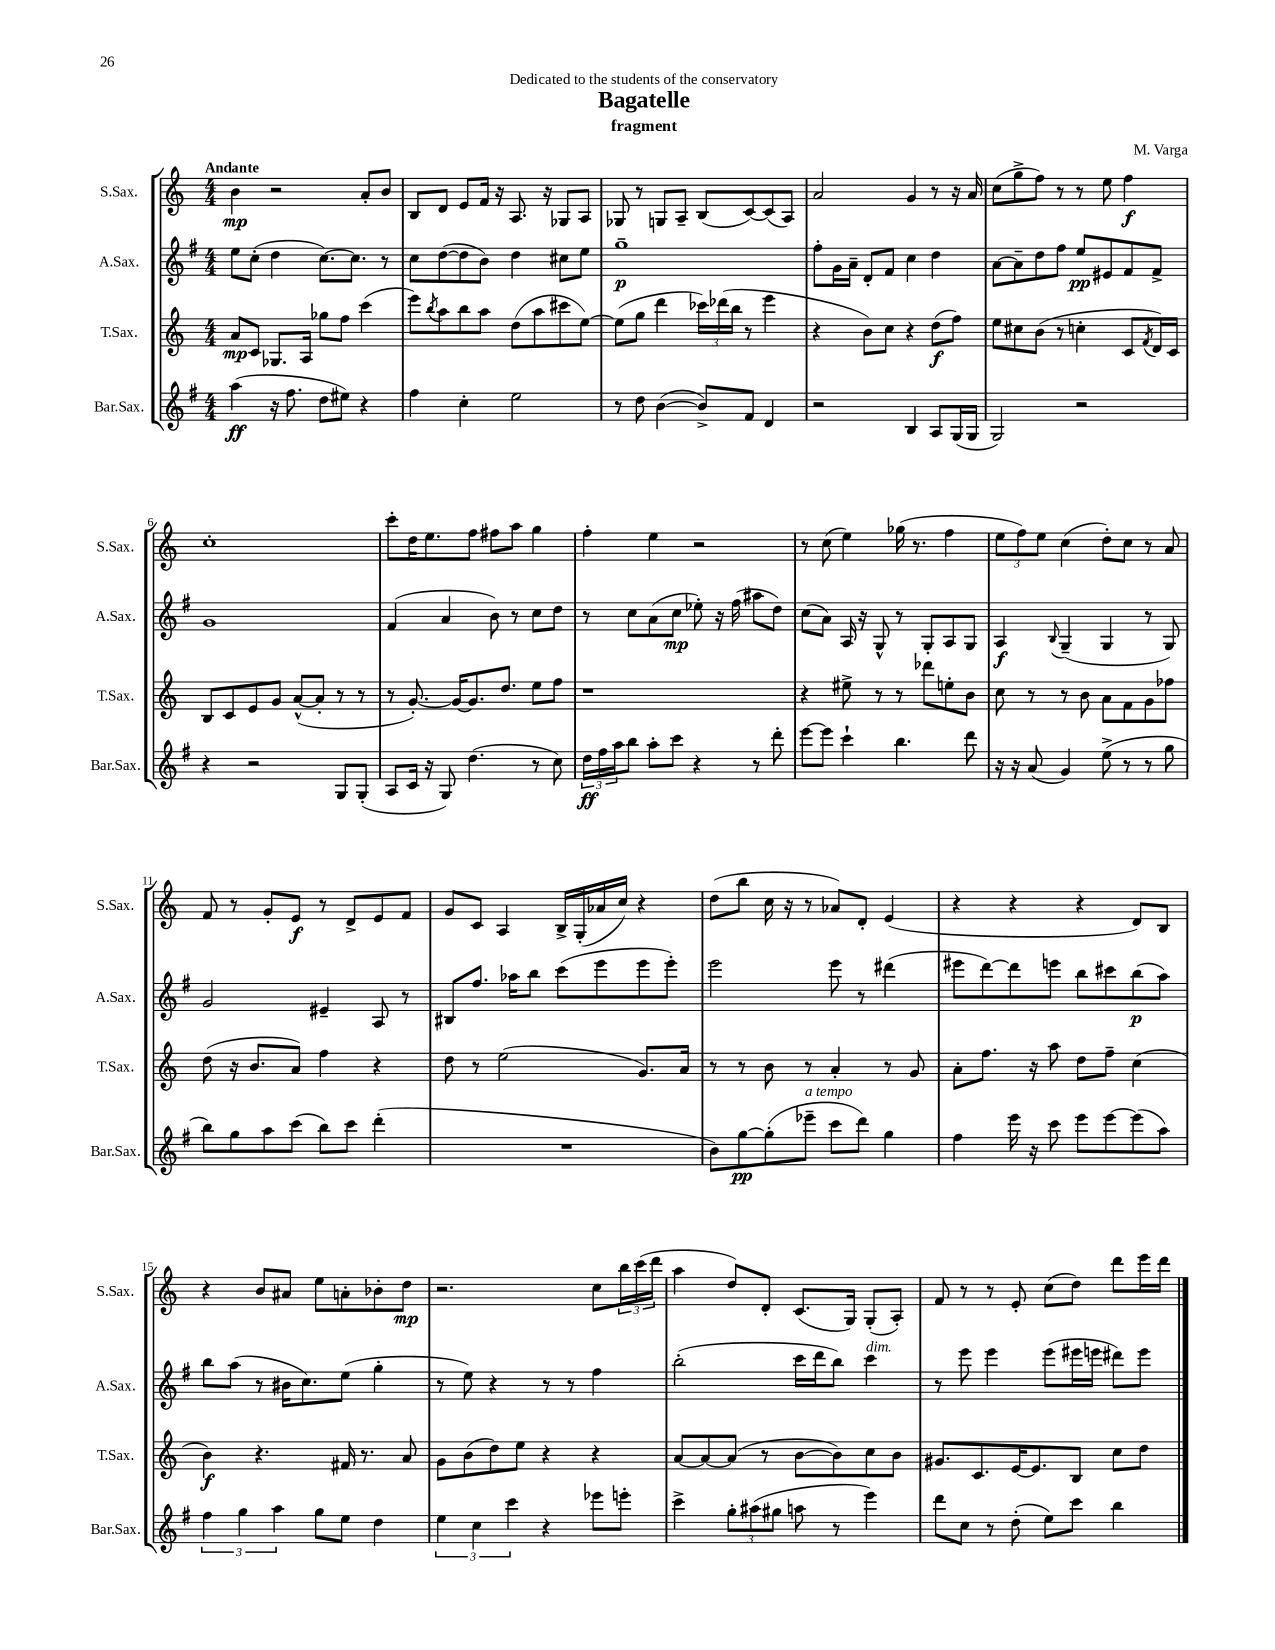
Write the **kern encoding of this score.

**kern	**dynam	**kern	**dynam	**kern	**dynam	**kern	**dynam
*part4	*part4	*part3	*part3	*part2	*part2	*part1	*part1
*staff4	*staff4	*staff3	*staff3	*staff2	*staff2	*staff1	*staff1
*I"Bar.Sax.	*	*I"T.Sax.	*	*I"A.Sax.	*	*I"S.Sax.	*
*I'Bar.Sax.	*	*I'T.Sax.	*	*I'A.Sax.	*	*I'S.Sax.	*
*clefG2	*	*clefG2	*	*clefG2	*	*clefG2	*
*k[f#]	*	*k[]	*	*k[f#]	*	*k[]	*
*M4/4	*	*M4/4	*	*M4/4	*	*M4/4	*
=1	=1	=1	=1	=1	=1	=1	=1
!	!	!	!	!	!	!LO:TX:a:B:t=Andante	!
(4aa\	ff	8a/L	mp	8ee\L	.	4b\	mp
.	.	8c/J	.	(8cc'\J	.	.	.
16r	.	8.G-X/L	.	4dd\	.	2r	.
8.ff#\	.	.	.	.	.	.	.
.	.	16A/Jk	.	.	.	.	.
8dd\L	.	8gg-X\L	.	[8.cc\L)	.	.	.
8ee#X\J)	.	8ff\J	.	.	.	.	.
.	.	.	.	8.cc\J]	.	.	.
4r	.	(4ccc\	.	.	.	8a'/L	.
.	.	.	.	8r	.	8b/J	.
=2	=2	=2	=2	=2	=2	=2	=2
4ff#\	.	8eee\L)	.	8cc\L	.	8B/L	.
.	.	8qbb/	.	.	.	.	.
.	.	8aa\	.	([8dd\	.	8d/J	.
4cc'\	.	8bb\	.	8dd\]	.	8e/L	.
.	.	8aa\J	.	8b\J)	.	16f/Jk	.
.	.	.	.	.	.	16r	.
2ee\	.	(8dd\L	.	4dd\	.	8.A/	.
.	.	8aa\	.	.	.	.	.
.	.	.	.	.	.	16r	.
.	.	8ccc#X\	.	8cc#X\L	.	8G-X/L	.
.	.	[8ee\J)	.	8ee\J	.	8A/J	.
=3	=3	=3	=3	=3	=3	=3	=3
8r	.	(8ee\L]	.	1gg~	p	8G-X/	.
8dd\	.	8gg\J	.	.	.	8r	.
([4b\	.	4ddd\	.	.	.	8Gn/L	.
.	.	.	.	.	.	8A~/J	.
8b^/L])	.	24ccc-X\LL)	.	.	.	(8B/L	.
.	.	(24ddd-X\	.	.	.	.	.
.	.	24bb\JJ	.	.	.	.	.
8f#/J	.	8r	.	.	.	[8c/)	.
4d/	.	4eee\	.	.	.	(8c/]	.
.	.	.	.	.	.	8A/J)	.
=4	=4	=4	=4	=4	=4	=4	=4
2r	.	4r	.	8ff#'\L	.	2a/	.
.	.	.	.	16g\L	.	.	.
.	.	.	.	16a~\JJ	.	.	.
.	.	8b\L)	.	8d'/L	.	.	.
.	.	8cc\J	.	8f#/J	.	.	.
4B/	.	4r	.	4cc\	.	4g/	.
8A/L	.	(8dd\L	f	4dd\	.	8r	.
(16G/L	.	8ff\J)	.	.	.	16r	.
16G/JJ	.	.	.	.	.	16a/	.
=5	=5	=5	=5	=5	=5	=5	=5
2G/)	.	8ee\L	.	[8a\L	.	(8cc\L	.
.	.	8cc#X\	.	8a~\]	.	8gg^\	.
.	.	(8b\J	.	8dd\	.	8ff\J)	.
.	.	8r	.	8ff#\J	.	8r	.
2r	.	4ccn'\	.	8ee/L	pp	8r	.
.	.	.	.	8e#X/	.	8ee\	.
.	.	8c/L	.	8f#/	.	4ff\	f
.	.	8qf/	.	.	.	.	.
.	.	16d/L)	.	8f#^/J	.	.	.
.	.	16c/JJ	.	.	.	.	.
!!LO:LB:g=z
=6	=6	=6	=6	=6	=6	=6	=6
4r	.	8B/L	.	1g	.	1cc'	.
.	.	8c/	.	.	.	.	.
2r	.	8e/	.	.	.	.	.
.	.	8g/J	.	.	.	.	.
.	.	([8a^^/L	.	.	.	.	.
.	.	8a'/J]	.	.	.	.	.
8G/L	.	8r	.	.	.	.	.
(8G'/J	.	8r	.	.	.	.	.
=7	=7	=7	=7	=7	=7	=7	=7
8A/L	.	8r	.	(4f#/	.	8ccc'\L	.
16c/Jk	.	[8.g'/)	.	.	.	16dd\K	.
16r	.	.	.	.	.	8.ee\	.
8G/)	.	.	.	4a/	.	.	.
.	.	16g/KL_	.	.	.	.	.
(4.dd\	.	8.g/]	.	.	.	8ff\J	.
.	.	.	.	8b\)	.	8ff#X\L	.
.	.	8.dd/J	.	.	.	.	.
.	.	.	.	8r	.	8aa\J	.
8r	.	8ee\L	.	8cc\L	.	4gg\	.
8cc\)	.	8ff\J	.	8dd\J	.	.	.
=8	=8	=8	=8	=8	=8	=8	=8
24dd\LL	ff	1r	.	8r	.	4ff'\	.
24ff#\	.	.	.	.	.	.	.
24aa\J	.	.	.	.	.	.	.
8bb\J	.	.	.	8cc\L	.	.	.
8aa'\L	.	.	.	(8a\	.	4ee\	.
8ccc\J	.	.	.	8cc\J	mp	.	.
4r	.	.	.	8ee-X'\)	.	2r	.
.	.	.	.	16r	.	.	.
.	.	.	.	(16ff#\	.	.	.
8r	.	.	.	8aa#X\L	.	.	.
8ddd'\	.	.	.	8dd\J)	.	.	.
=9	=9	=9	=9	=9	=9	=9	=9
[8eee\L	.	4r	.	(8cc\L	.	8r	.
8eee\J]	.	.	.	8a\J)	.	(8cc\	.
4ccc`\	.	8ee#X^\	.	16A/	.	4ee\)	.
.	.	.	.	16r	.	.	.
.	.	8r	.	8G^^/	.	.	.
4.bb\	.	8r	.	8r	.	(16gg-X\	.
.	.	.	.	.	.	8.r	.
.	.	8ddd-X\L	.	8G'/L	.	.	.
.	.	8een'\	.	8A/	.	4ff\	.
8ddd\	.	8b\J	.	8G/J	.	.	.
=10	=10	=10	=10	=10	=10	=10	=10
16r	.	8cc\	.	4A/	f	12ee\L	.
16r	.	.	.	.	.	.	.
.	.	.	.	.	.	12ff\)	.
(8a/	.	8r	.	.	.	.	.
.	.	.	.	.	.	12ee\J	.
.	.	.	.	8qqB/	.	.	.
4g/)	.	8r	.	(4G~/	.	(4cc\	.
.	.	8b\	.	.	.	.	.
(8ee^\	.	8a\L	.	4G/	.	8dd'\L)	.
8r	.	8f\	.	.	.	8cc\J	.
8r	.	8g\	.	8r	.	8r	.
8gg\	.	8ff-X\J	.	8G/)	.	8a/	.
!!LO:LB:g=z
=11	=11	=11	=11	=11	=11	=11	=11
8bb\L)	.	(8dd\	.	2g/	.	8f/	.
8gg\	.	16r	.	.	.	8r	.
.	.	8.b/L	.	.	.	.	.
8aa\	.	.	.	.	.	8g'/L	.
(8ccc\J	.	8a/J)	.	.	.	8e/J	f
8bb\L)	.	4ff\	.	4e#X~/	.	8r	.
8ccc\J	.	.	.	.	.	8d^/L	.
(4ddd'\	.	4r	.	8A/	.	8e/	.
.	.	.	.	8r	.	8f/J	.
=12	=12	=12	=12	=12	=12	=12	=12
1r	.	8dd\	.	8B#X/L	.	8g/L	.
.	.	8r	.	8.ff#/J	.	8c/J	.
.	.	(2ee\	.	.	.	4A/	.
.	.	.	.	16aa-X\KL	.	.	.
.	.	.	.	8bb\J	.	.	.
.	.	.	.	(8ccc\L	.	16B^/LL	.
.	.	.	.	.	.	(16G'/	.
.	.	.	.	8eee\	.	16a-X/	.
.	.	.	.	.	.	16cc/JJ)	.
.	.	8.g/L)	.	8eee\	.	4r	.
.	.	.	.	8eee'\J)	.	.	.
.	.	16a/Jk	.	.	.	.	.
=13	=13	=13	=13	=13	=13	=13	=13
8b\L)	.	8r	.	2eee\	.	(8dd\L	.
[8gg\	pp	8r	.	.	.	8bb\J	.
(8gg'\]	.	8b\	.	.	.	16cc\	.
.	.	.	.	.	.	16r	.
!LO:TX:a:i:t=a tempo	!	!	!	!	!	!	!
8eee-X~\J	.	8r	.	.	.	8r	.
8ccc\L	.	4a'/	.	8eee\	.	8a-X/L)	.
8ddd\J)	.	.	.	8r	.	8d'/J	.
4gg\	.	8r	.	(4ddd#X\	.	(4e/	.
.	.	8g/	.	.	.	.	.
=14	=14	=14	=14	=14	=14	=14	=14
4ff#\	.	8a'\L	.	8eee#X\L	.	4r	.
.	.	8.ff\J	.	[8ddd\)	.	.	.
16eee\	.	.	.	8ddd\]	.	4r	.
16r	.	16r	.	.	.	.	.
8ccc\	.	8aa\	.	8eeen\J	.	.	.
8eee\L	.	8dd\L	.	8bb\L	.	4r	.
[8eee\	.	8ff~\J	.	8ccc#X\	.	.	.
(8eee\]	.	(4cc\	.	(8bb\	p	8d/L)	.
8aa\J)	.	.	.	8aa\J)	.	8B/J	.
!!LO:LB:g=z
=15	=15	=15	=15	=15	=15	=15	=15
6ff#\	.	4b\)	f	8bb\L	.	4r	.
.	.	.	.	(8aa\J	.	.	.
6gg\	.	.	.	.	.	.	.
.	.	4.r	.	8r	.	8b/L	.
6aa\	.	.	.	.	.	.	.
.	.	.	.	16b#X\KL	.	8a#X/J	.
.	.	.	.	8.cc\)	.	.	.
8gg\L	.	.	.	.	.	8ee\L	.
8ee\J	.	16f#X/	.	(8ee\J	.	8an'\	.
.	.	8.r	.	.	.	.	.
4dd\	.	.	.	4gg'\	.	8b-X'\	.
.	.	8a/	.	.	.	8dd\J	mp
=16	=16	=16	=16	=16	=16	=16	=16
6ee\	.	8g\L	.	8r	.	2.r	.
.	.	(8b\	.	8ee\)	.	.	.
6cc\	.	.	.	.	.	.	.
.	.	8dd\)	.	4r	.	.	.
6ccc\	.	.	.	.	.	.	.
.	.	8ee\J	.	.	.	.	.
4r	.	4r	.	8r	.	.	.
.	.	.	.	8r	.	.	.
8eee-X\L	.	4r	.	4ff#\	.	8cc\L	.
8eeen'\J	.	.	.	.	.	24bb\L	.
.	.	.	.	.	.	(24ccc\	.
.	.	.	.	.	.	24ddd\JJ	.
=17	=17	=17	=17	=17	=17	=17	=17
4ccc^\	.	[8a/L	.	(2bb'\	.	4aa\	.
.	.	8a/_	.	.	.	.	.
12gg'\L	.	(8a/J]	.	.	.	8dd/L)	.
(12aa#X\	.	.	.	.	.	.	.
.	.	8r	.	.	.	8d'/J	.
12gg#X\J	.	.	.	.	.	.	.
8aan\	.	[8b\L	.	16ccc\LL	.	(8.c/L	.
.	.	.	.	16ddd\J	.	.	.
8r	.	8b\])	.	8bb\J)	.	.	.
.	.	.	.	.	.	16G/Jk)	.
!	!	!	!	!LO:TX:a:i:t=dim.	!	!	!
4eee\)	.	8cc\	.	4ccc\	.	(8G'/L	.
.	.	8b\J	.	.	.	8A'/J)	.
=18	=18	=18	=18	=18	=18	=18	=18
8ddd\L	.	8.g#X/L	.	8r	.	8f/	.
8cc\J	.	.	.	8eee\	.	8r	.
.	.	8.c/	.	.	.	.	.
8r	.	.	.	4eee\	.	8r	.
(8dd'\	.	[16e/K	.	.	.	8e'/	.
.	.	8.e/]	.	.	.	.	.
8ee\L)	.	.	.	(8eee\L	.	(8cc\L	.
8ccc\J	.	8B/J	.	16eee#X\L	.	8dd\J)	.
.	.	.	.	16eeen\JJ	.	.	.
4bb\	.	8cc\L	.	8ddd#X\L)	.	8ddd\L	.
.	.	8dd\J	.	8eee\J	.	16eee\L	.
.	.	.	.	.	.	16ddd\JJ	.
==	==	==	==	==	==	==	==
*-	*-	*-	*-	*-	*-	*-	*-
